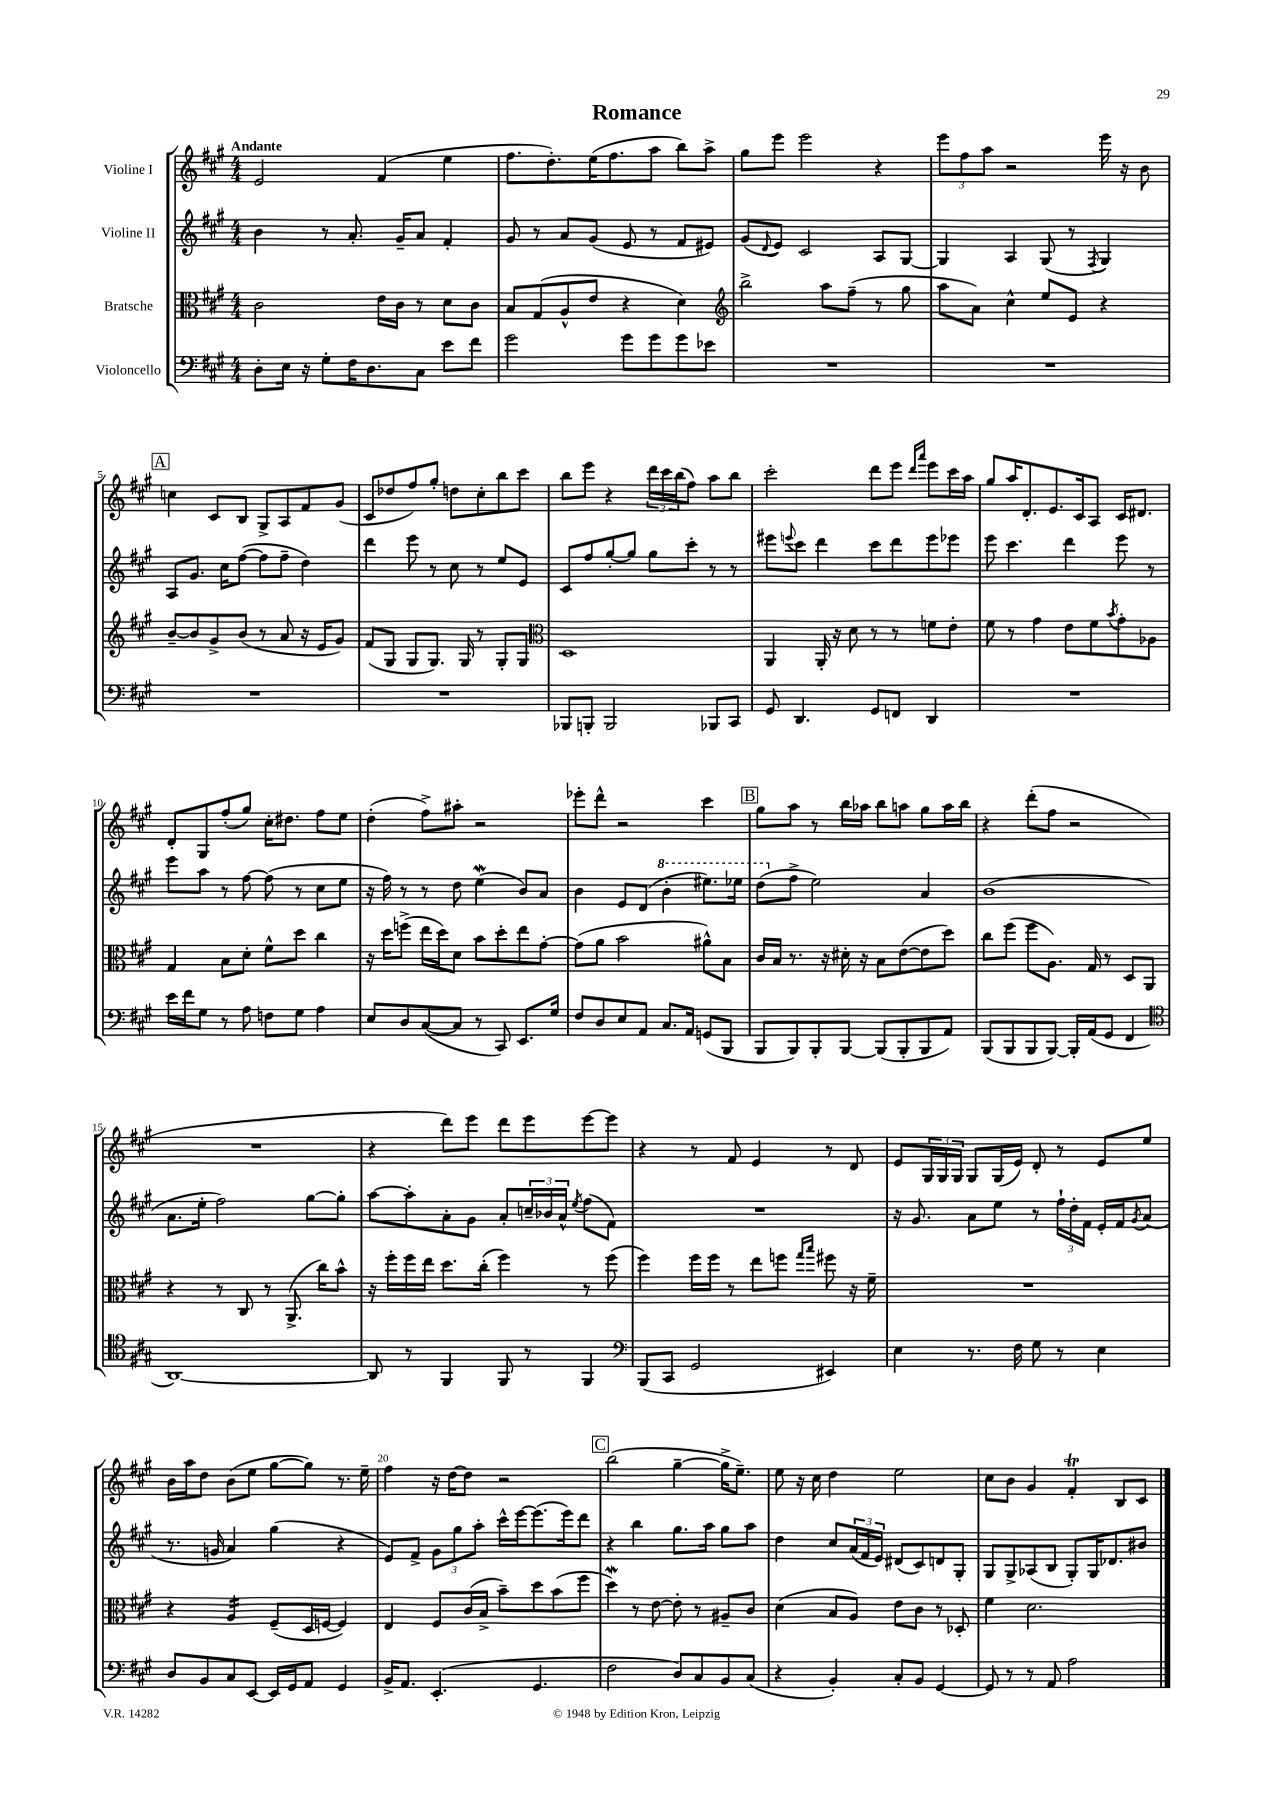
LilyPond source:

\header { title = "Romance" }
<<
\new StaffGroup <<
\new Staff = "s0" \with { instrumentName = "Violine I" } {
    \clef treble \key a \major \numericTimeSignature \time 4/4 \tempo "Andante"
    e'2 fis'4( e''4 |
    fis''8. d''8.-.) e''16( fis''8. a''8 b''8) a''8-> |
    gis''8 e'''8 e'''2 r4 |
    \tuplet 3/2 { e'''8 fis''8 a''8 } r2 e'''16 r16 b'8 |
    \mark \markup { \box "A" } c''4 cis'8 b8 gis8-> a8 fis'8 gis'8( |
    cis'8 des''8 fis''8) gis''8-. d''8 cis''8-. b''8 cis'''8 |
    b''8 e'''8 r4 \tuplet 3/2 { d'''16 cis'''16 b''16( } fis''8) a''8 b''8 |
    cis'''2-. d'''8 e'''8 \grace { d'''16 a'''16 } e'''8 cis'''16 a''16 |
    gis''8 a''16 d'8.-. e'8. cis'16 a8 cis'16 dis'8. |
    d'8-. gis8 fis''8-.( gis''8) cis''16-. dis''8. fis''8 e''8 |
    d''4-.( fis''8->) ais''8-. r2 |
    ees'''8-. d'''8-^ r2 cis'''4 |
    \mark \markup { \box "B" } gis''8 a''8 r8 b''16 aes''16 b''8 a''8 gis''8 a''16 b''16 |
    r4 d'''8-.( fis''8 r2 |
    R1 |
    r4 d'''8) e'''8 d'''8 e'''8 e'''8~ e'''8 |
    r4 r8 fis'8 e'4 r8 d'8 |
    e'8 \tuplet 3/2 { gis16 gis16 gis16 } gis8 gis16( e'16) d'8-. r8 e'8 e''8 |
    b'16 a''16 d''8 b'8( e''8 gis''8~ gis''8) r8. e''16-- |
    fis''4 r16 d''16~ d''8 r2 |
    \mark \markup { \box "C" } b''2( gis''4~-- gis''16-> e''8.--) |
    e''8 r16 cis''16 d''4 e''2 |
    cis''8 b'8 gis'4 fis'4-.\trill b8 cis'8 \bar "|." |
}
\new Staff = "s1" \with { instrumentName = "Violine II" } {
    \clef treble \key a \major \numericTimeSignature \time 4/4
    b'4 r8 a'8.-. gis'16-- a'8 fis'4-. |
    gis'8 r8 a'8 gis'8( e'8 r8 fis'8 eis'8) |
    gis'8( \appoggiatura { d'8 } e'8) cis'2 a8 gis8~ |
    gis4 a4 gis8( r8 \acciaccatura { fis8 } gis4) |
    \mark \markup { \box "A" } a8 gis'8. cis''16 fis''8~( fis''8 fis''8-- d''4) |
    d'''4 e'''8 r8 cis''8 r8 e''8 e'8 |
    cis'8 fis''8 gis''8~-. gis''8 gis''8 cis'''8-. r8 r8 |
    eis'''8 \appoggiatura { e'''8 } cis'''8 d'''4 cis'''8 d'''8 e'''8 ees'''8 |
    e'''8 cis'''4. d'''4 e'''8 r8 |
    e'''8 a''8 r8 fis''8~ fis''8( r8 cis''8 e''8 |
    r16 fis''16) r8 r8 d''8 e''4\mordent( b'8) a'8 |
    b'4 e'8 d'8( \ottava #1 b''4-. eis'''8.) ees'''16 |
    \mark \markup { \box "B" } d'''8( \ottava #0 fis''8-> e''2) a'4 |
    b'1( |
    a'8. e''16-. fis''2) gis''8~ gis''8-. |
    a''8~ a''8-. a'8-. gis'8 a'8-. \tuplet 3/2 { c''16-- bes'16 a'16-^ } \acciaccatura { e''8 } fis''8( fis'8) |
    R1 |
    r16 gis'8. a'8 e''8 r8 \tuplet 3/2 { fis''16-! d''16-. fis'16 } e'16-. fis'16 \acciaccatura { gis'8 } a'8( |
    r8. g'16 a'4) gis''4( r4 |
    e'8) fis'8-> \tuplet 3/2 { gis'8 gis''8 a''8-. } cis'''16-^ e'''16~ e'''8.( e'''16) d'''8 |
    \mark \markup { \box "C" } r4 b''4 gis''8. a''16 gis''8 a''8 |
    d''4 cis''8 \tuplet 3/2 { a'16( fis'16 e'16) } dis'8( cis'8) d'8 gis8-. |
    gis8 gis8-> aes8( b8 gis8-.) gis16 des'8. bis'8 \bar "|." |
}
\new Staff = "s2" \with { instrumentName = "Bratsche" } {
    \clef alto \key a \major \numericTimeSignature \time 4/4
    cis'2 e'16 cis'16 r8 d'8 cis'8 |
    b8 gis8( a8-^ e'8 r4 d'4) |
    \clef treble b''2-> a''8 fis''8--( r8 gis''8 |
    a''8 a'8) cis''4-^ e''8 e'8 r4 |
    \mark \markup { \box "A" } b'8~-- b'8 gis'8-> b'8( r8 a'8 r16 e'16 gis'8) |
    fis'8( gis8 gis8 gis8.) gis16 r8 gis8-. gis8 |
    \clef alto d1 |
    a,4 a,16-. r16 d'8 r8 r8 f'8 e'8-. |
    fis'8 r8 gis'4 e'8 fis'8 \acciaccatura { b'8 } gis'8-. aes8 |
    gis4 b8 d'8-. fis'8-^ d''8 cis''4 |
    r16 d''16 f''8->( e''16 d''16) d'8 b'8 d''8-. e''8 gis'8~-. |
    gis'8( a'8 b'2 ais'8-^) b8 |
    \mark \markup { \box "B" } cis'16 b16 r8. r16 dis'16-. r16 b8 e'8~( e'8 d''8) |
    cis''8 fis''8( fis''8 a8.) gis16 r8 d8 a,8 |
    r4 r8 cis8 r8 a,8.->( cis''16) b'8-^ |
    r16 fis''16-. fis''16 e''16 d''8. cis''16-.( fis''4) r8 fis''8( |
    fis''4) fis''16 fis''16 r8 e''8 f''8 \grace { gis''16 b''16 } fis''8 r16 fis'16-- |
    R1 |
    r4 a4:16 fis8--( d16 f16~ f4) |
    e4 fis8 cis'16( b16-> b'8--) d''8 b'8( fis''8 |
    \mark \markup { \box "C" } d''4\mordent) r8 e'8~ e'8-. r8 ais8-- cis'8 |
    d'4( b8 a8) e'8 cis'8 r8 des8-. |
    fis'4 d'2. \bar "|." |
}
\new Staff = "s3" \with { instrumentName = "Violoncello" } {
    \clef bass \key a \major \numericTimeSignature \time 4/4
    d8-. e16 r16 gis8-. fis16 d8. cis8 e'8 fis'8 |
    gis'2 gis'8 gis'8 gis'8 ees'8 |
    R1 |
    R1 |
    \mark \markup { \box "A" } R1 |
    R1 |
    bes,,8 b,,8-. b,,2 bes,,8 cis,8 |
    gis,8 d,4. gis,8 f,8 d,4 |
    R1 |
    e'16 fis'16 gis8 r8 a8 f8 gis8 a4 |
    e8 d8 cis8~( cis8 r8 cis,8) e,8. gis16 |
    fis8 d8 e8 a,8 cis8. a,16 g,8( b,,8 |
    \mark \markup { \box "B" } b,,8 b,,8) b,,8-. b,,8~ b,,8( b,,8-. b,,8 a,8) |
    b,,8( b,,8 b,,8 b,,8~) b,,16-. a,16( gis,8 fis,4 |
    \clef tenor a,1~) |
    a,8 r8 fis,4 fis,8 r8 fis,4 |
    \clef bass b,,8( cis,8 gis,2 eis,4) |
    e4 r8. fis16 gis8 r8 e4 |
    d8 b,8 cis8 e,8~ e,16 gis,16 a,8 gis,4 |
    b,16-> a,8. e,4.-.( gis,4. |
    \mark \markup { \box "C" } fis2 d8) cis8 b,8 cis8( |
    r4 b,4-.) cis8-. b,8 gis,4~ |
    gis,8 r8 r8 a,8 a2 \bar "|." |
}
>>
>>
\layout { \context { \Score \override BarNumber.break-visibility = ##(#f #t #t) barNumberVisibility = #(every-nth-bar-number-visible 5) } }
